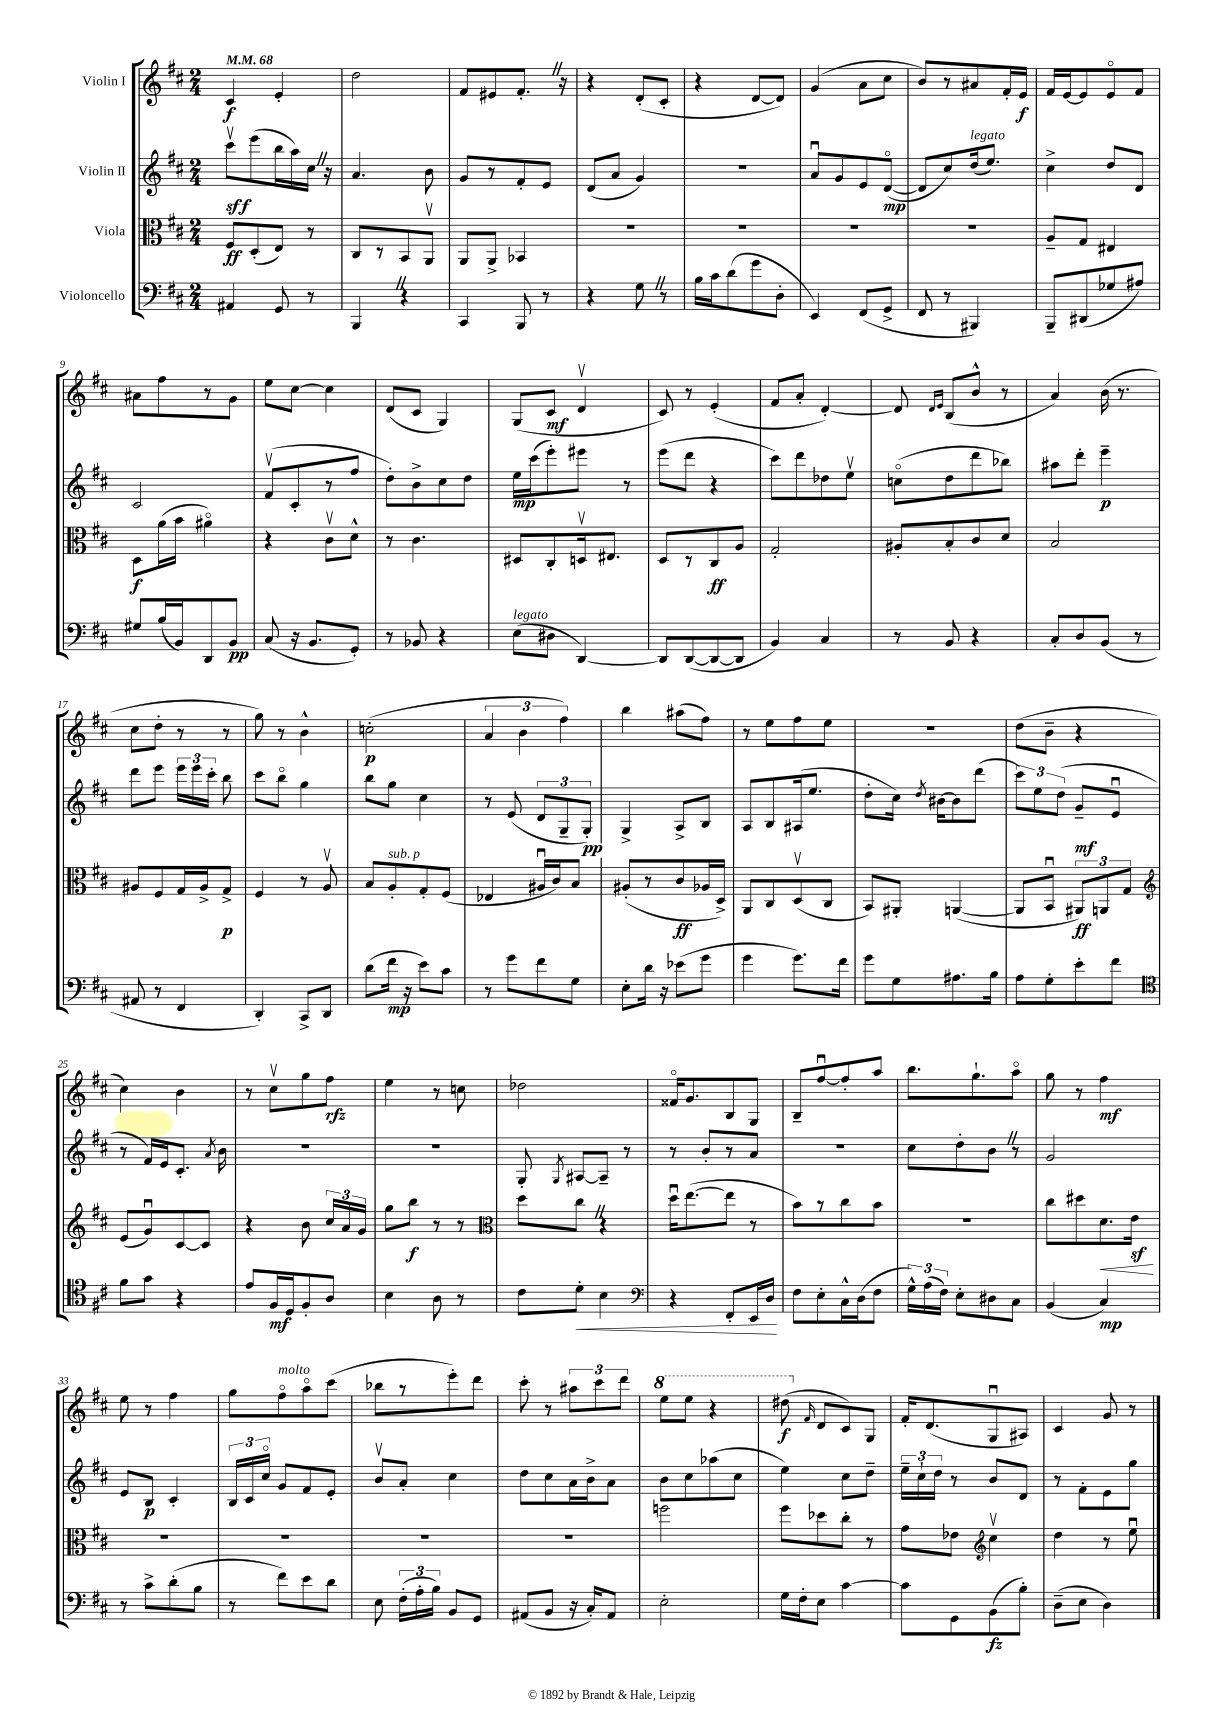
<<
\new StaffGroup <<
\new Staff = "s0" \with { instrumentName = "Violin I" } {
    \clef treble \key d \major \numericTimeSignature \time 2/4 \tempo 4 = 68
    \autoBeamOff cis'4\f e'4-. |
    d''2 |
    fis'8[ eis'8 fis'8.]-. \once \override BreathingSign.text = \markup { \musicglyph "scripts.caesura.straight" } \breathe r16 |
    r4 d'8[-.( cis'8]-. |
    r4 d'8[~ d'8]) |
    g'4( a'8[ cis''8] |
    b'8[) r8 ais'8 fis'16-. e'16]\f |
    fis'16[ e'16~ e'8 e'8\flageolet fis'8] |
    ais'8[ fis''8 r8 g'8] |
    e''8[ cis''8]~ cis''4 |
    d'8[( cis'8] g4) |
    g8[( cis'8]\mf d'4\upbow |
    cis'8) r8 e'4-.( |
    fis'8[ a'8]-. d'4~-.) |
    d'8 \grace { d'16[ e'16] } b8[( b'8]-^ r8 |
    a'4) b'16( r8. |
    cis''8[ d''8]-. r8 r8 |
    g''8) r8 b'4-^ |
    c''2-.\p( |
    \tuplet 3/2 { a'4 b'4 fis''4) } |
    b''4 ais''8[( fis''8]) |
    r8 e''8[ fis''8 e''8] |
    R2 |
    d''8[( b'8]-- r4 |
    cis''4) b'4 |
    r8 cis''8[\upbow g''8 fis''8]\rfz |
    e''4 r8 c''8 |
    des''2 |
    fisis'16[\flageolet g'8. b8 g8] |
    b8[-- fis''8~\downbow fis''8-. a''8] |
    b''8.[ g''8.-! a''8]\flageolet |
    g''8 r8 fis''4\mf |
    e''8 r8 fis''4 |
    g''8[ fis''8\flageolet^\markup { \italic "molto" } a''8\flageolet cis'''8]( |
    bes''8[ r8 e'''8-.) d'''8] |
    cis'''8-. r8 \tuplet 3/2 { ais''8[ cis'''8 d'''8] } |
    \ottava #1 e'''8[ e'''8] r4 |
    dis'''8\f( \ottava #0 \grace { fis'16 } d'8[ cis'8) g8] |
    fis'16[-. d'8.( g8\downbow ais8]) |
    cis'4 g'8 r8 \bar "|." |
}
\new Staff = "s1" \with { instrumentName = "Violin II" } {
    \clef treble \key d \major \numericTimeSignature \time 2/4
    \autoBeamOff cis'''8[\upbow\sff e'''8( b''16 a''16) cis''16] \once \override BreathingSign.text = \markup { \musicglyph "scripts.caesura.straight" } \breathe r16 |
    a'4. b'8 |
    g'8[ r8 fis'8-. e'8] |
    d'8[( a'8] g'4) |
    R2 |
    a'8[\downbow g'8 e'8 d'8]~\flageolet\mp( |
    d'8[ cis''8) d''16^\markup { \italic "legato" }( e''8.]) |
    cis''4-> d''8[ d'8] |
    cis'2 |
    fis'8[\upbow( cis'8-. r8 fis''8] |
    d''8[-.) b'8-> cis''8 d''8] |
    e''16[\mp cis'''16( e'''8-.) eis'''8] r8 |
    e'''8[( d'''8] r4 |
    cis'''8[) d'''8 des''8 e''8]\upbow |
    c''8[\flageolet( d''8 d'''8 bes''8]) |
    ais''8[ d'''8]-. e'''4--\p |
    d'''8[ e'''8] \tuplet 3/2 { e'''16[ e'''16 cis'''16]-. } b''8 |
    cis'''8[ b''8]\flageolet g''4 |
    b''8[ g''8] cis''4 |
    r8 e'8( \tuplet 3/2 { d'8[ g8-- g8]-.\pp) } |
    g4-> a8[-> b8] |
    a8[ b8 ais16( e''8.] |
    d''8[-. cis''16]) \acciaccatura { d''8 } bis'16[~ bis'8 d'''8]( |
    \tuplet 3/2 { cis'''8[) e''8 d''8]( } g'8[--\mf e'8]\downbow |
    r8 fis'16[) e'16 cis'8.]-. \acciaccatura { a'8 } b'16 |
    R2 |
    R2 |
    g8-. \acciaccatura { g8 } ais8[~ ais8]-- r8 |
    r8 b'8[-. r8 a'8] |
    R2 |
    cis''8[ d''8-. b'8] \once \override BreathingSign.text = \markup { \musicglyph "scripts.caesura.straight" } \breathe r8 |
    g'2 |
    e'8[ b8]\p cis'4-. |
    \tuplet 3/2 { b16[ cis'16 cis''16]\flageolet } g'8[ fis'8 e'8]-. |
    b'8[\upbow a'8]-. cis''4 |
    d''8[ cis''8 a'16 b'16-> a'8] |
    b'8[ cis''8 aes''8( cis''8] |
    e''4) cis''8[ d''8]-- |
    \tuplet 3/2 { e''16[-- cis''16-! d''16] } r8 b'8[ d'8] |
    r8 fis'8[-. e'8 g''8] \bar "|." |
}
\new Staff = "s2" \with { instrumentName = "Viola" } {
    \clef alto \key d \major \numericTimeSignature \time 2/4
    \autoBeamOff fis8[\ff d8-.( e8]) r8 |
    cis8[ r8 b,8 a,8]\upbow |
    a,8[ a,8]-> bes,4 |
    R2 |
    R2 |
    R2 |
    R2 |
    a8[-- g8] eis4 |
    d8[\f a'16( b'16] ais'4\flageolet) |
    r4 cis'8[\upbow d'8]-^ |
    r8 cis'4. |
    dis8[ cis8-. d16\upbow eis8.] |
    d8[ r8 cis8\ff a8] |
    g2-. |
    ais8[-. b8-. cis'8 d'8] |
    b2 |
    ais8[ fis8 g16 ais16-> g8]->\p |
    fis4 r8 a8\upbow |
    b8[ a8-.^\markup { \italic "sub. p" } g8-. fis8]( |
    ees4 ais16[\downbow cis'16) b8] |
    ais8[-.( r8 cis'8\ff aes16 d16]->) |
    a,8[ cis8 d8\upbow( cis8] |
    b,8[) ais,8]-. a,4~( |
    a,8[ b,8]\downbow \tuplet 3/2 { ais,8[\ff) a,8 g8] } |
    \clef treble e'8[( g'8\downbow) cis'8~ cis'8] |
    r4 b'8 \tuplet 3/2 { cis''16[ a'16 g'16] } |
    g''8[ b''8]\f r8 r8 |
    \clef alto d''8[ cis''8] \once \override BreathingSign.text = \markup { \musicglyph "scripts.caesura.straight" } \breathe r4 |
    d''16[\downbow e''8.~( e''8] r8 |
    b'8[) r8 cis''8 b'8] |
    r2 |
    cis''8[ dis''8 d'8.\< e'16]\sf\! |
    R2 |
    R2 |
    R2 |
    R2 |
    f''2 |
    fis''8[ des''8 cis''8]-. r8 |
    g'8[ ees'8] \clef treble cis''4\upbow |
    d''4 r8 e''8\downbow \bar "|." |
}
\new Staff = "s3" \with { instrumentName = "Violoncello" } {
    \clef bass \key d \major \numericTimeSignature \time 2/4
    \autoBeamOff ais,4 g,8 r8 |
    b,,4 \once \override BreathingSign.text = \markup { \musicglyph "scripts.caesura.straight" } \breathe r4 |
    cis,4 b,,8 r8 |
    r4 g8 \once \override BreathingSign.text = \markup { \musicglyph "scripts.caesura.straight" } \breathe r8 |
    b16[ cis'16 d'8( g'8 d8]-. |
    e,4) fis,8[( g,8]-> |
    fis,8 r8 bis,,4) |
    b,,8[-- dis,8( ges8 ais8]) |
    gis8[ b16( b,16) d,8 b,8]\pp |
    cis8( r16 b,8.[ g,8]-.) |
    r8 bes,8 r4 |
    e8[^\markup { \italic "legato" }( dis8] d,4~) |
    d,8[ d,8~( d,8~ d,8] |
    b,4) cis4 |
    r8 b,8 r4 |
    cis8[-. d8 b,8]( r8 |
    ais,8 r8 fis,4 |
    d,4-.) cis,8[-> d,8] |
    d'8[( fis'16]\mp r16 e'8[) cis'8] |
    r8 g'8[ fis'8 g8] |
    e8[-. d'16] r16 ees'8[( g'8] |
    g'4 g'8.[) fis'16] |
    g'8[ g8 ais8. b16] |
    a8[ g8-. e'8-. fis'8] |
    \clef tenor fis'8[ g'8] r4 |
    e'8[ fis16\mf d16 fis8-. a8] |
    b4 a8 r8 |
    cis'8[ d'8]-.\< b4 |
    \clef bass r4 fis,8[-. e,16 d16]\! |
    fis8[ e8-. cis16-^ d16( fis8] |
    \tuplet 3/2 { g16[-^) a16( fis16]) } e8[-. dis8 cis8] |
    b,4( cis4\mp) |
    r8 cis'8[-> d'8-.( b8] |
    r8 fis'8[) e'8 d'8] |
    e8 \tuplet 3/2 { fis16[-.( a16-. b16]) } b,8[ g,8] |
    ais,8[( b,8] r16 cis16[-.) ais,8] |
    e2-. |
    g16[ fis16-. e8] cis'4~ |
    cis'8[ g,8 b,8\fz( b8]-.) |
    d8[--( e8] d4) \bar "|." |
}
>>
>>
